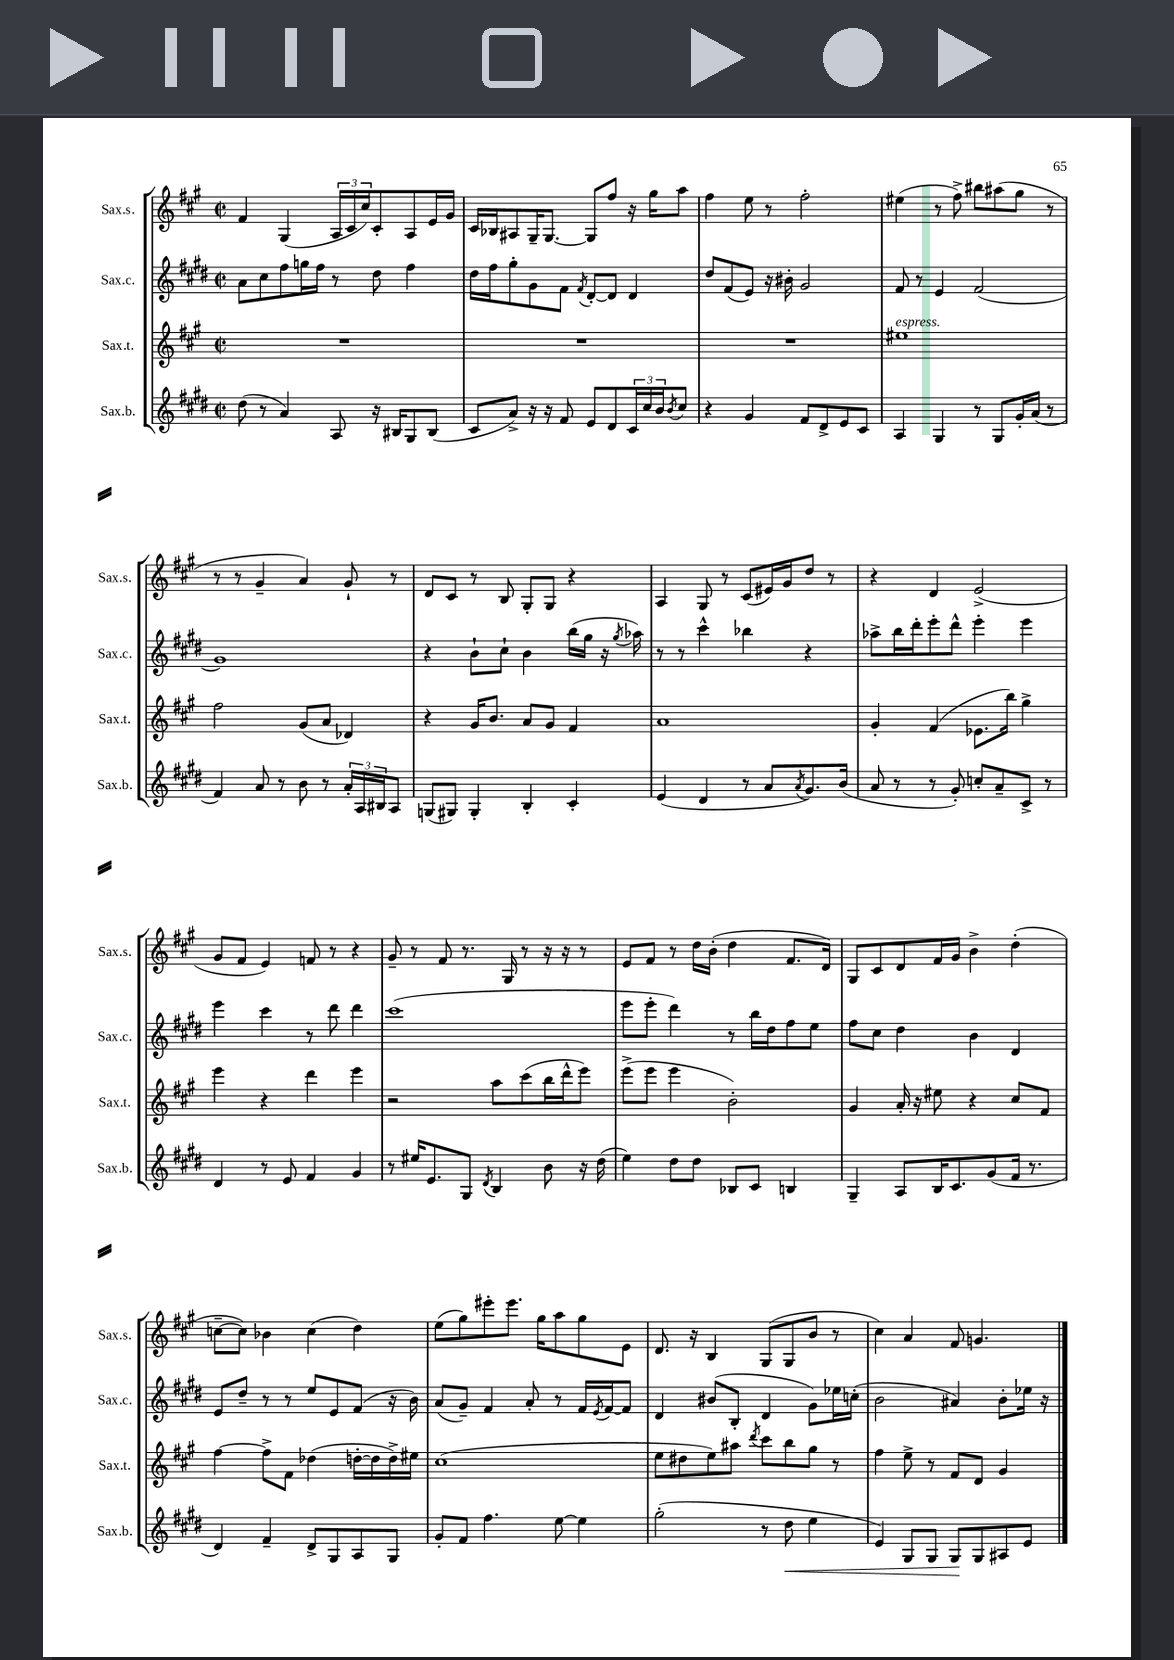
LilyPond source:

<<
\new StaffGroup <<
\new Staff = "s0" \with { instrumentName = "Sax.s." shortInstrumentName = "Sax.s." } {
    \clef treble \key a \major \defaultTimeSignature \time 2/2
    fis'4 gis4( \tuplet 3/2 { a16 cis'16 cis''16) } cis'8-. a8 e'16 gis'16 |
    cis'16 bes16 ais8 gis16-- gis8.~ gis8 fis''8 r16 gis''16 a''8 |
    fis''4 e''8 r8 fis''2-. |
    eis''4( r8 fis''8->) bis''8 ais''8( gis''8 r8 |
    r8 r8 gis'4-- a'4) gis'8-! r8 |
    d'8 cis'8 r8 b8 gis8-. gis8 r4 |
    a4 gis8 r8 cis'8( eis'16) gis'16 d''8 r8 |
    r4 d'4 e'2->( |
    gis'8 fis'8 e'4) f'8 r8 r4 |
    gis'8-- r8 fis'8 r8. gis16 r8 r16 r16 r8 |
    e'8 fis'8 r8 d''16 b'16-.( d''4 fis'8. d'16) |
    gis8 cis'8 d'8 fis'16 gis'16 b'4-> d''4-.( |
    c''8~-- c''8) bes'4 c''4( d''4) |
    e''8( gis''8) eis'''8-. eis'''8. gis''16 a''8 gis''8 e'8 |
    d'8. r16 b4 gis8( gis8 b'8 r8 |
    cis''4) a'4 fis'8 g'4. \bar "|." |
}
\new Staff = "s1" \with { instrumentName = "Sax.c." shortInstrumentName = "Sax.c." } {
    \clef treble \key e \major \defaultTimeSignature \time 2/2
    a'8 cis''8 fis''8 g''16 fis''16 r8 dis''8 fis''4 |
    dis''16 fis''16 gis''8-. gis'8 fis'8 \acciaccatura { fis'8 } dis'8~-. dis'8 dis'4 |
    dis''8 fis'8( e'8) r16 bis'16-. gis'2 |
    fis'8 r8 e'4 fis'2( |
    gis'1) |
    r4 b'8-! cis''8-! b'4 b''16( gis''16 r16 \acciaccatura { gis''8 } aes''16) |
    r8 r8 cis'''4-^ bes''4 r4 |
    aes''8-> b''16 dis'''16-. e'''8-. dis'''8-^ e'''4-. e'''4 |
    e'''4 cis'''4 r8 dis'''8 dis'''4 |
    cis'''1( |
    e'''8 e'''8-. dis'''4) r8 b''16 dis''16 fis''8 e''8 |
    fis''8 cis''8 dis''4 b'4 dis'4 |
    e'8 dis''8-- r8 r8 e''8 e'8 fis'8( r16 b'16) |
    a'8( gis'8--) fis'4 a'8-. r8 fis'16 \acciaccatura { e'8 } fis'16~ fis'8 |
    dis'4 bis'8( b8-. dis'4 gis'8) ees''16 c''16-.( |
    b'2 ais'4) b'8-. ees''16 r16 \bar "|." |
}
\new Staff = "s2" \with { instrumentName = "Sax.t." shortInstrumentName = "Sax.t." } {
    \clef treble \key a \major \defaultTimeSignature \time 2/2
    R1 |
    R1 |
    R1 |
    eis''1^\markup { \italic "espress." } |
    fis''2 gis'8( a'8 des'4) |
    r4 gis'16 b'8. a'8 gis'8 fis'4 |
    a'1 |
    gis'4-. fis'4( ees'8. b''16) gis''4-> |
    e'''4 r4 d'''4 e'''4 |
    r2 a''8 cis'''8( b''16 d'''16-^ e'''8) |
    e'''8->( e'''8 e'''4 b'2-.) |
    gis'4 a'16-. r16 eis''8 r4 cis''8 fis'8 |
    fis''4~ fis''8-> fis'8 des''4( d''16~-. d''16 d''16->) eis''16 |
    cis''1( |
    e''8 dis''8 e''8) ais''8 \acciaccatura { d'''8 } cis'''8 b''8 gis''8 r8 |
    fis''4 e''8-> r8 fis'8 d'8 gis'4 \bar "|." |
}
\new Staff = "s3" \with { instrumentName = "Sax.b." shortInstrumentName = "Sax.b." } {
    \clef treble \key e \major \defaultTimeSignature \time 2/2
    dis''8( r8 a'4) a8 r16 bis16 gis8 bis8( |
    cis'8 a'8->) r16 r16 fis'8 e'8 dis'8 \tuplet 3/2 { cis'16 cis''16 b'16 } \acciaccatura { b'8 } cis''8 |
    r4 gis'4 fis'8 dis'8-> e'8 cis'8 |
    a4 gis4 r8 gis8 gis'16-. a'16( r8 |
    fis'4) a'8 r8 b'8 r8 \tuplet 3/2 { a'16-. a16 bis16 } a8 |
    g8( gis8) gis4-. b4-. cis'4-. |
    e'4( dis'4 r8 a'8 \acciaccatura { a'8 } gis'8.) b'16( |
    a'8 r8 r8 gis'8-.) c''8-. a'8-- cis'8-> r8 |
    dis'4 r8 e'8 fis'4 gis'4 |
    r8 eis''16 e'8. gis8 \acciaccatura { dis'8 } b4 b'8 r16 dis''16( |
    e''4) dis''8 dis''8 bes8 cis'8 b4 |
    gis4-- a8 b16 cis'8. gis'8( fis'16 r8. |
    dis'4) fis'4-- dis'8-> gis8 a8 gis8 |
    gis'8-. fis'8 fis''4. e''8~ e''4 |
    gis''2-.( r8 dis''8\< e''4 |
    e'4) gis8 gis8 gis8\! gis8 ais8 e'8 \bar "|." |
}
>>
>>
\layout { \context { \Score \remove "Bar_number_engraver" } }
